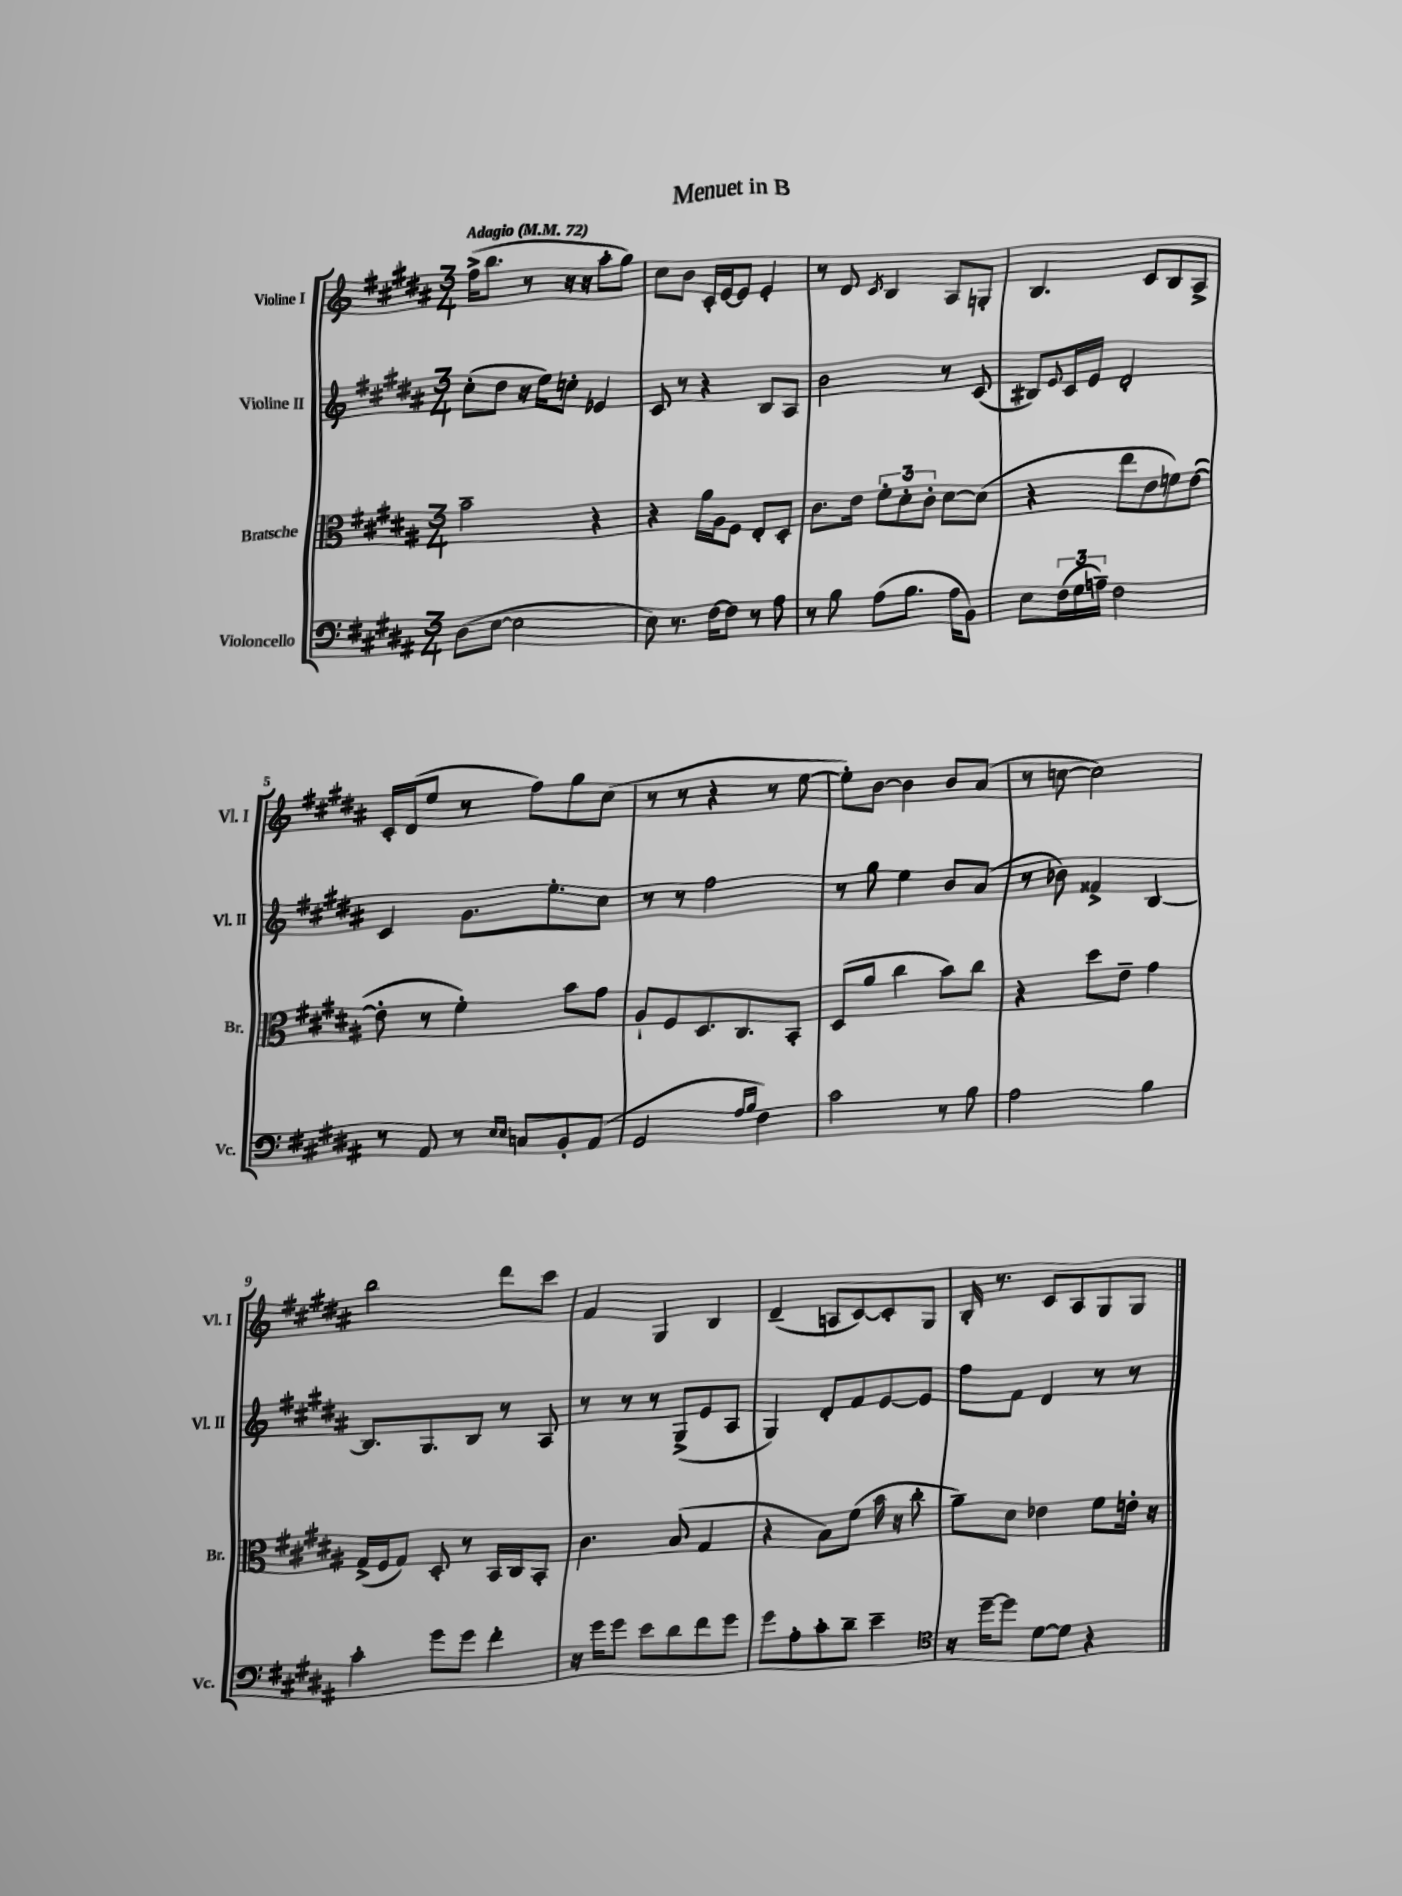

**kern	**kern	**kern	**kern
*part4	*part3	*part2	*part1
*staff4	*staff3	*staff2	*staff1
*I"Violoncello	*I"Bratsche	*I"Violine II	*I"Violine I
*I'Vc.	*I'Br.	*I'Vl. II	*I'Vl. I
*clefF4	*clefC3	*clefG2	*clefG2
*k[f#c#g#d#a#]	*k[f#c#g#d#a#]	*k[f#c#g#d#a#]	*k[f#c#g#d#a#]
*M3/4	*M3/4	*M3/4	*M3/4
*MM72	*MM72	*MM72	*MM72
=1	=1	=1	=1
!	!	!	!LO:TX:a:B:t=Adagio
(8D#\L	2b~\	(8cc#'\L	(16ff#^\KL
.	.	.	8.bb\J
[8E\J	.	8dd#\J	.
2E\]	.	16r	8r
.	.	16ee\KL)	.
.	.	8ccn'\J	16r
.	.	.	16r
.	4r	4e-X/	8aa#'\L
.	.	.	8gg#\J)
=2	=2	=2	=2
8E\)	4r	8c#/	8cc#\L
8.r	.	8r	8b\J
.	16a#\LL	4r	16c#'/LL
[16F#\KL	16A#\J	.	[16e/J
8F#\J]	8F#\J	.	8e/J]
8r	8E'/L	8B/L	4e'/
8A#\	8D#'/J	8A#/J	.
=3	=3	=3	=3
8r	8.c#\L	2b\	8r
8B\	.	.	8d#/
.	16e\Jk	.	.
.	.	.	8qc#/
(8A#\L	12f#'\L	.	4B/
.	12d#'\	.	.
8.B\J	.	.	.
.	12c#'\J	.	.
.	[8d#\L	8r	8A#/L
16A#\KL	.	.	.
8BB\J)	(8d#\J]	(8c#/	8Gn'/J
=4	=4	=4	=4
8E\L	4r	8B#X/L)	4.B/
.	.	8qqe/	.
(24F#\L	.	16c#/L	.
24G#\	.	.	.
.	.	16e/JJ	.
24An~\JJ)	.	.	.
2F#\	8ee\L	2d#'/	.
.	8e\	.	8c#/L
.	8fn\)	.	8B/
.	([8e\J	.	8A#^/J
!!LO:LB:g=z
=5	=5	=5	=5
8r	8e'\]	4c#/	16c#'/LL
.	.	.	(16d#/J
8AA#/	8r	.	8ee/J
8r	4f#'\)	8.g#\L	8r
16qqE/LL	.	.	.
16qqE/JJ	.	.	.
8Cn/L	.	.	8ff#\L)
.	.	8.ee'\	.
8BB'/	8b\L	.	8gg#\
(8AA#/J	8g#\J	8cc#\J	(8cc#\J
=6	=6	=6	=6
2GG#/	8A#`/L	8r	8r
.	8F#/	8r	8r
.	8.D#/	2ff#\	4r
.	8.C#/	.	.
16qqA#/LL	.	.	.
16qqB/JJ	.	.	.
4F#\)	.	.	8r
.	8BB'/J	.	[8ee\
=7	=7	=7	=7
2c#\	(8D#/L	8r	8ee'\L])
.	8a#/J	8gg#\	[8b\J
.	4cc#\	4ee\	4b\]
8r	8b\L)	8b/L	8b/L
8B\	8cc#\J	(8a#/J	(8a#/J
=8	=8	=8	=8
2A#\	4r	8r	8r
.	.	8b-X\)	[8ccn\
.	8dd#\L	4f##X^/	2cc\])
.	8e~\J	.	.
4B\	4g#\	[4B/	.
!!LO:LB:g=z
=9	=9	=9	=9
4c#'\	(16G#^/LL	8.B/L]	2bb\
.	16F#/J	.	.
.	8G#/J)	.	.
.	.	8.G#/	.
8g#\L	8D#'/	.	.
8g#\J	8r	8B/J	.
4f#'\	16BB/LL	8r	8ddd#\L
.	16C#/J	.	.
.	8BB'/J	8A#/	8ccc#\J
=10	=10	=10	=10
16r	4.c#\	8r	4f#/
16g#\KL	.	.	.
8g#\J	.	8r	.
8e\L	.	8r	4G#/
8d#\	(8B/	(8G#^/L	.
8f#\	4G#/	8e/	4B/
8g#\J	.	8A#/J	.
=11	=11	=11	=11
8g#\L	4r	4G#/)	(4d#~/
8A#'\	.	.	.
8c#'\	8B\L)	8d#'/L	8An/L
8d#~\J	(8f#\J	8f#/	[8c#/)
4e~\	16b\	[8e/	8c#'/]
.	16r	.	.
.	8cc#'\	8e/J]	8G#/J
=12	=12	=12	=12
*clefC4	*	*	*
16r	8a#~\L)	8ff#\L	16B'/
[16dd#~\KL	.	.	8.r
8dd#\J]	8d#\J	8f#\J	.
[8d#\L	4e-X\	4d#/	8c#/L
8d#\J]	.	.	8A#/
4r	8f#\L	8r	8G#/
.	16en'\Jk	8r	8G#/J
.	16r	.	.
==	==	==	==
*-	*-	*-	*-
